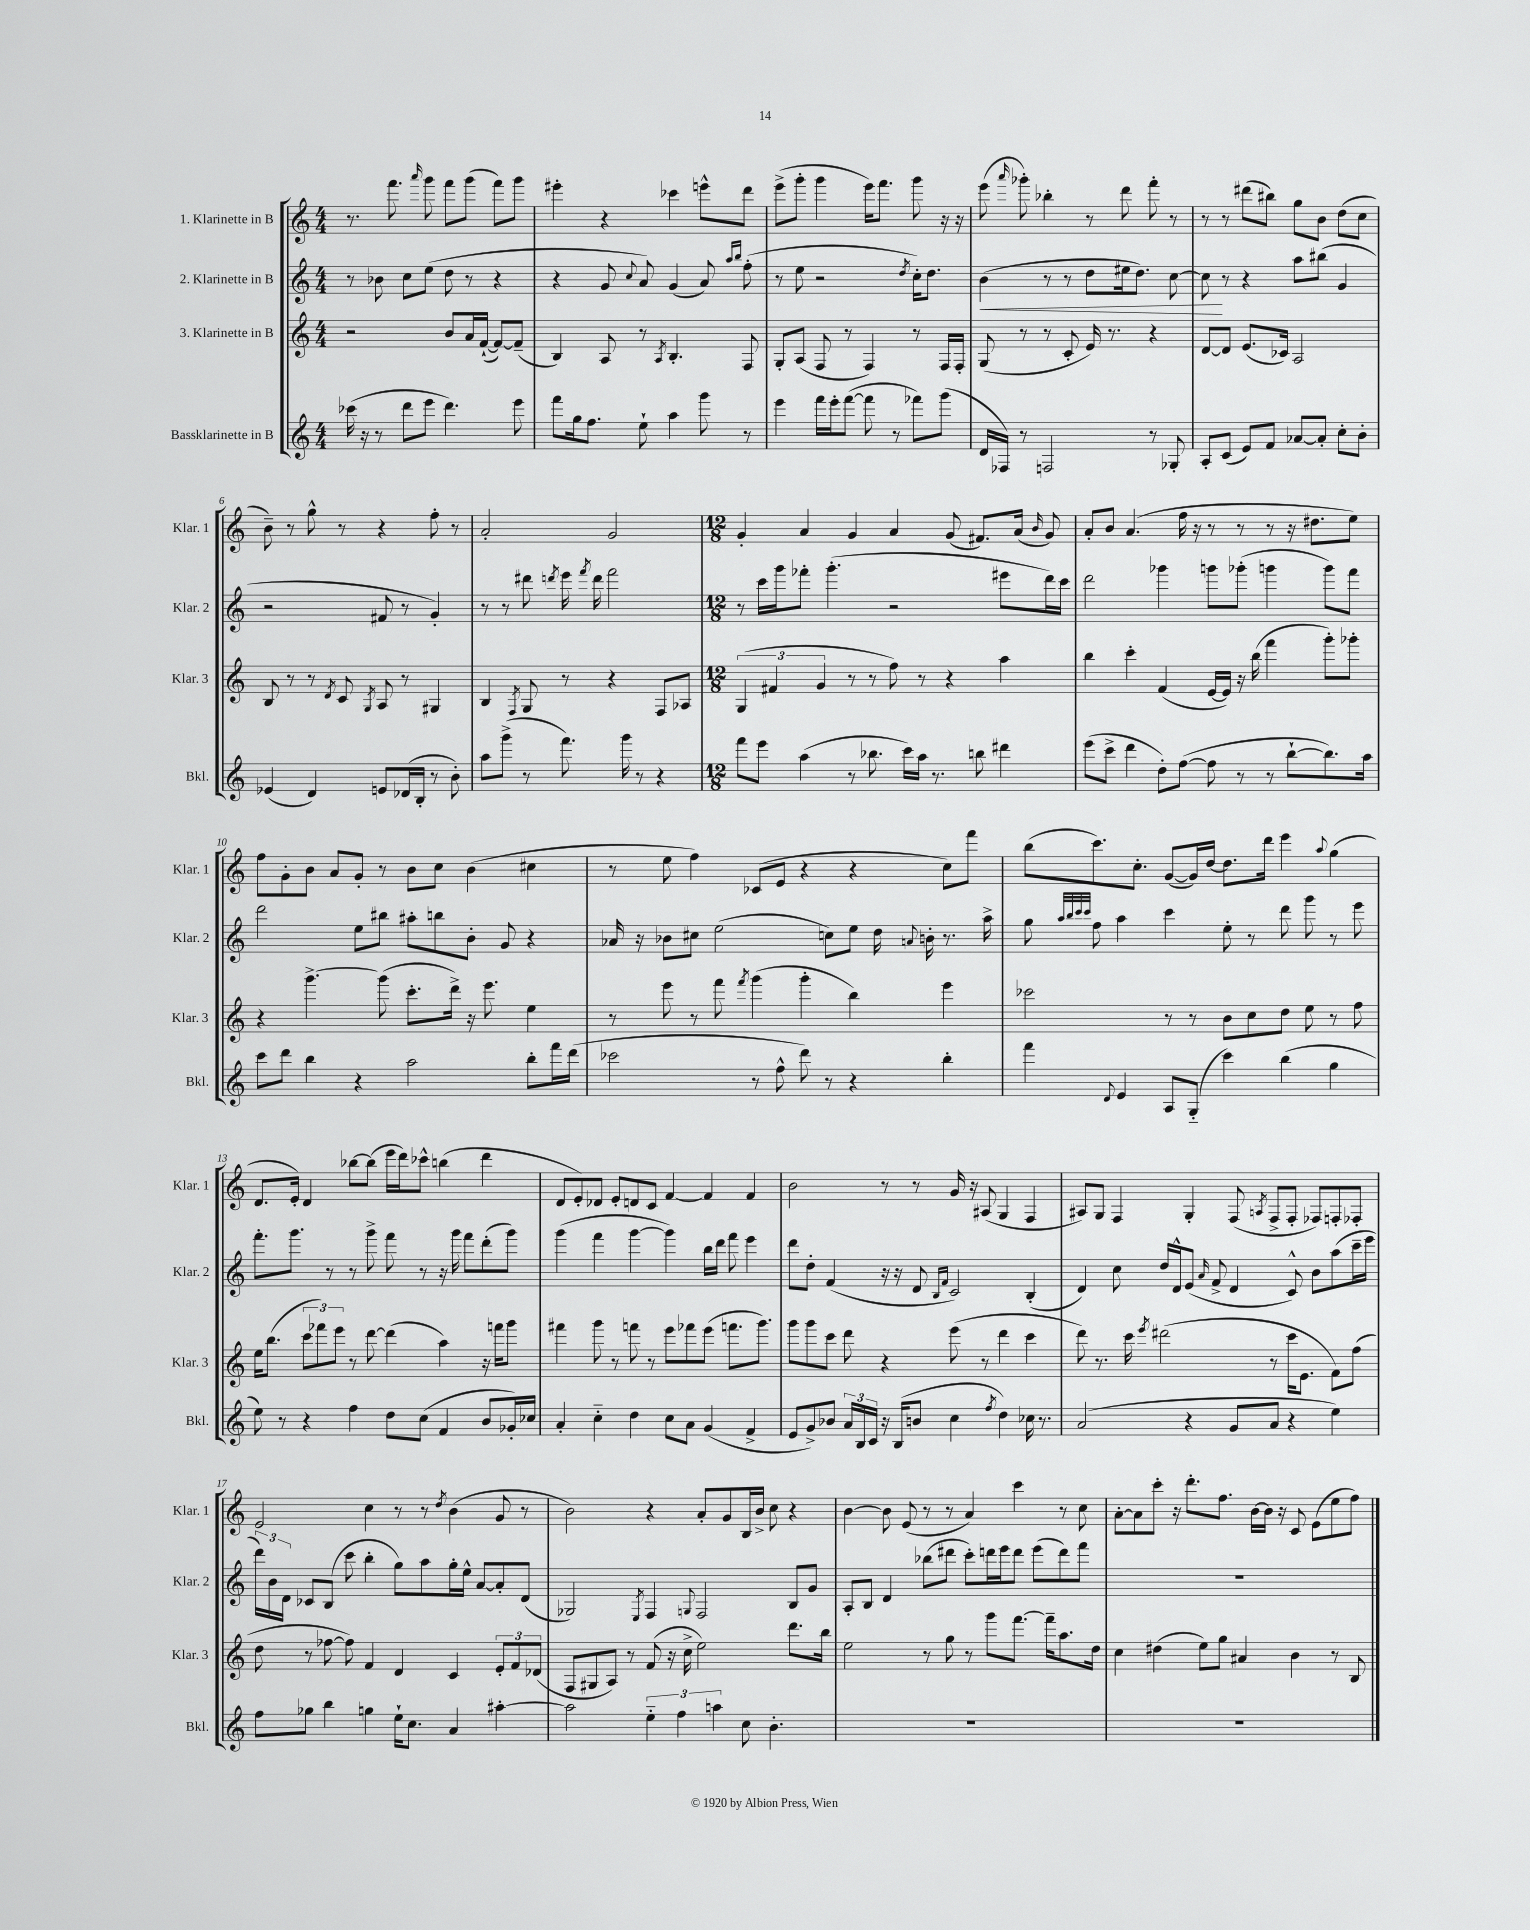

**kern	**kern	**kern	**kern
*staff4	*staff3	*staff2	*staff1
*clefG2	*clefG2	*clefG2	*clefG2
*k[]	*k[]	*k[]	*k[]
*M4/4	*M4/4	*M4/4	*M4/4
(16ccc-\	2r	8r	8.r
16r	.	.	.
8r	.	8b-\	.
.	.	.	8.fff\
8ddd\L	.	8cc\L	.
.	.	.	16qqaaa/
8eee\J	.	(8ee\J	8ggg\
4.ddd\)	8b/L	8dd\	8fff\L
.	16a/L	8r	(8ggg\J
.	([16f`/JJ	.	.
.	8f/_L)	4r	8fff\L)
8eee\	(8f~/]J	.	8ggg\J
=	=	=	=
8fff\L	4B/)	4r	4eee#'\
16gg\k	.	.	.
8.ff\J	.	.	.
.	8A/	8g/	4r
.	.	8qqcc/	.
8ee`\	8r	8a/)	.
.	8qA/	.	.
4aa\	4.B'/	(4g/	4ccc-\
8ggg\	.	8a/)	8eee^^\L
.	.	16qqaa/LL	.
.	.	16qqbb/JJ	.
8r	8F/	(8ff'\	8ddd\J
=	=	=	=
4eee\	8G'/L	8r	(8eee^\L
.	(8A/J	8ee\	8ggg'\J
16fff\LL	8F/	2r	4ggg\
16eee'\J	.	.	.
([8fff\J	8r	.	.
8fff\]	4F/)	.	16eee\LK)
.	.	.	8.fff\J
8r	.	.	.
.	.	8qdd/	.
8fff-\L)	8r	16cc'\LK)	8ggg\
.	.	8.dd\J	.
(8ggg\J	16F/LL	.	16r
.	16F'/JJ	.	16r
=	=	=	=
16d/LL	(8G/	(4b\	(8eee\
16F-/JJ)	.	.	.
.	.	.	16qqaaa/
8r	8r	.	8ggg-'\)
2F/	8r	8r	4bb-'\
.	8c'/	8r	.
.	16e/)	8dd\L	8r
.	8.r	.	.
.	.	16ee#\k	8ddd\
.	.	8.dd\J)	.
8r	4r	.	8fff'\
8G-'/	.	[8cc\	8r
=	=	=	=
8A'/L	[8d/L	8cc\]	8r
(8c/J	8d/]J	8r	8r
8e/L)	(8.e/L	4r	(8ddd#\L
8f/J	.	.	8bb#\J)
.	16c-/Jk)	.	.
[8a-/L	2A/	8aa\L	8gg\L
8a-'/]J	.	(8bb#\J	8b\J
8cc'\L	.	4g/	(8dd\L
8b'\J	.	.	8cc\J
=	=	=	=
(4e-/	8B/	2r	8b~\)
.	8r	.	8r
4d/)	8r	.	8gg^^\
.	8qd/	.	.
.	8c/	.	8r
.	8qG/	.	.
8e/L	8A/	8f#/	4r
(16d-/L	8r	8r	.
16B'/JJ	.	.	.
8r	4G#/	4g'/)	8ff'\
8b'\)	.	.	8r
=	=	=	=
8aa\L	4B/	8r	2a'/
(8ggg^\J	.	8r	.
.	8qF/	.	.
8r	8G/	8ddd#\	.
.	.	8qddd/	.
8.fff\)	8r	16eee\	.
.	.	8qfff/	.
.	.	16ddd\	.
.	4r	2fff\	2g/
16ggg\	.	.	.
8r	.	.	.
4r	8F/L	.	.
.	8A-/J	.	.
=	=	=	=
*M12/8	*M12/8	*M12/8	*M12/8
8fff\L	(6G/	8r	4g'/
8eee\J	.	16ccc\LL	.
.	6f#/	.	.
.	.	16ggg\J	.
(4aa\	.	8fff-'\J	4a/
.	6g/	.	.
.	.	(4.ggg'\	.
8r	8r	.	4g/
8.bb-\	8r	.	.
.	8ff\)	2r	4a/
16ccc\LL)	.	.	.
16aa\JJ	8r	.	.
8.r	.	.	.
.	4r	.	(8g/
8bb\	.	.	8.f#/L)
4ddd#\	4aa\	8eee#\L	.
.	.	.	(16a/Jk
.	.	.	16qqb/
.	.	16ddd\L)	8g/)
.	.	16ccc\JJ	.
=	=	=	=
(8eee\L	4bb\	2ddd\	8a'/L
8ccc^\J	.	.	8b/J
4ddd\	4ccc'\	.	(4.a/
8dd'\L)	(4f/	4ggg-\	.
([8ff\J	.	.	16ff\
.	.	.	16r
8ff\]	[16e/LL	8ggg\L	8r
.	16e/]JJ)	.	.
8r	16r	(8ggg-'\J	8r
.	(16bb\	.	.
8r	4fff\	4ggg\	8r
[8bb`\L	.	.	16r
.	.	.	8.dd#\L
8.bb\])	8ggg'\L)	8ggg\L)	.
.	8ggg-'\J	8fff\J	8ee\J)
16aa\Jk	.	.	.
=	=	=	=
8ccc\L	4r	2ddd\	8ff\L
8ddd\J	.	.	8g'\
4bb\	[4.ggg^\	.	8b\J
.	.	.	8a/L
4r	.	8ee\L	8g'/J
.	(8ggg\]	8bb#\J	8r
2aa\	8.ccc'\L	8aa#'\L	8b\L
.	.	8bb\	8cc\J
.	16ddd^\Jk)	.	.
.	16r	8b'\J	(4b\
.	8.eee\	.	.
.	.	8g/	.
8bb'\L	4ee\	4r	4cc#\
16fff\L	.	.	.
(16ddd\JJ	.	.	.
=	=	=	=
2ccc-\	8r	16a-/	8r
.	.	16r	.
.	8eee\	8b-\L	8ee\
.	8r	8cc#\J	4ff\)
.	8fff\	(2ee\	.
.	8qfff/	.	.
8r	(4ggg\	.	(8c-/L
8ff^^\	.	.	8e/J
8ddd\)	4ggg'\	.	4r
8r	.	8cc\L)	.
4r	4bb\)	8ee\J	4r
.	.	16dd\	.
.	.	8qqa/	.
.	.	16b'\	.
4bb'\	4eee\	8.r	8cc\L)
.	.	.	8fff\J
.	.	16aa^\	.
=	=	=	=
4fff\	2ccc-\	8gg\	(8bb\L
.	.	32qqaa/LLL	.
.	.	32qqbb/	.
.	.	32qqccc/	.
.	.	32qqccc/JJJ	.
.	.	8ff\	8.ccc\)
8qqd/	.	.	.
4e/	.	4aa\	.
.	.	.	8.cc'\J
8A/L	8r	4ccc\	([8g/L
(8G'~/J	8r	.	16g/]L)
.	.	.	[16dd/JJ
4ccc\)	8b\L	8ee'\	8.dd\]L
.	8cc\	8r	.
.	.	.	16ddd\Jk
(4bb\	8dd\J	8ddd\	4eee\
.	8ee\	8ggg\	.
.	.	.	8qqaa/
4gg\	8r	8r	(4gg\
.	8ff\	8eee\	.
=	=	=	=
8ee\)	16ee\LK	8.fff'\L	8.d/L
.	(8.bb\J	.	.
8r	.	.	.
.	.	8.ggg\J	16e'/Jk)
4r	12ccc\L	.	4d/
.	12fff-\)	.	.
.	.	8r	.
.	12eee\J	.	.
4ff\	8r	8r	[8bb-\L
.	[8ddd\	8ggg^\	(8bb-\]J
8dd\L	(4ddd\]	8fff\	16eee\LL
.	.	.	16ddd\J)
(8cc\J	.	8r	8ccc-^^\J
4f/	4aa\)	16r	(4bb\
.	.	16ggg\	.
.	.	8fff\L	.
8b/L	16r	(8ddd'\	4ddd\
.	16fff\LK	.	.
16g-'/L)	8ggg\J	8ggg\J)	.
16cc-/JJ	.	.	.
=	=	=	=
4a'/	4fff#\	(4ggg\	8d/L
.	.	.	8e'/)
4cc'~\	8ggg\	4fff\	8d-/J
.	8r	.	8e'/L
4dd\	8fff\	[4ggg\	8d/
.	8r	.	8c/J
8cc\L	8eee\L	4ggg\])	[4f/
8a\J	8fff-\	.	.
(4g/	(8eee\J	16bb\LL	4f/]
.	.	16ddd\JJ	.
.	8.fff\L	8fff\	.
4f^/	.	4eee\	4f/
.	8.ggg\J)	.	.
=	=	=	=
8e/L	8ggg\L	8ddd\L	2b\
8g^/)	8ggg\	8dd'\J	.
8b-/J	8ccc\J	(4f/	.
24a/LL	8ddd\	.	.
24B/	.	.	.
24c/JJ	.	.	.
16r	4r	16r	8r
(16B/LK	.	16r	.
8b/J	.	8d/	8r
.	.	16qqB/LL	.
.	.	16qqf/JJ	.
4cc\	(8eee\	2c/)	16g/
.	.	.	16r
.	8r	.	(8A#/
8qff/	.	.	.
4dd\)	4ddd\	.	4G/
16cc-\	4ccc\	(4B'/	4F/
8.r	.	.	.
=	=	=	=
(2a/	8ddd\)	4d/)	8A#/L)
.	8.r	.	8G/J
.	.	8cc\	4F/
.	16ccc\	.	.
.	8qeee/	.	.
.	(2ddd#\	16dd/LL	.
.	.	16d^^/J	.
4r	.	(8e/J	4G'/
.	.	16qqa/	.
.	.	8f^/	.
8g/L	.	4d/	(8F/
.	.	.	8qA/
8a/J	8r	.	8F^/L
4r	16ccc\LK	8c^^/)	8F'/J
.	8.e\J	.	.
.	.	8b\L	8F-/L)
4ee\)	8f\L)	(8aa\	8F'/
.	(8ff\J	16ccc~\L	8F-'/J
.	.	16eee\JJ	.
=	=	=	=
8ff\L	8dd\	24ddd\LL)	2e/
.	.	24b\	.
.	.	24d\JJ	.
8gg-\J	8r	8c-/L	.
4bb\	[8ff-\	(8B/J	.
.	8ff-\])	8ccc\	.
4gg\	4f/	4bb'\	4cc\
16ee`\LK	4d/	8gg\L)	8r
8.cc\J	.	.	.
.	.	8aa\	8r
.	.	.	8qdd/
4a/	4c/	16gg'\L	(4b\
.	.	16ee^^\JJ	.
.	.	[8a/L	.
[4aa#'\	12e'/L	8a'/]	8g/
.	12f/	.	.
.	.	(8d/J	8r
.	(12d-/J	.	.
=	=	=	=
2aa#\]	8F/L	2G-/)	2b\)
.	8G#/	.	.
.	8A/J)	.	.
.	8r	.	.
.	.	8qE/	.
6ee'~\	(8f/	4F/	4r
.	16r	.	.
6ff\	.	.	.
.	16cc^\	.	.
.	.	8qqG/	.
.	2ee\)	2F/	8a'/L
6aa\	.	.	.
.	.	.	8g/
8cc\	.	.	16B/L
.	.	.	16b^/JJ
4.b'\	.	.	8cc\
.	8.ddd\L	8B/L	4r
.	.	8g/J	.
.	16bb\Jk	.	.
=	=	=	=
1.r	2ee\	8A'/L	[4b\
.	.	8B/J	.
.	.	4d/	8b\]
.	.	.	(8e/
.	8r	(8bb-\L	8r
.	8gg\	8ddd#\J	8r
.	8r	8ccc'\L)	4a/)
.	8ggg\L	16ddd\L	.
.	.	16eee\J	.
.	[8.fff\J	8ddd\J	4ccc\
.	.	(8eee\L	.
.	16fff~\]LK	.	.
.	8.aa\	8ddd\)	8r
.	.	8fff\J	8cc\
.	16dd\Jk	.	.
=	=	=	=
1.r	4cc\	1.r	[8a'\L
.	.	.	8a\]
.	(4dd#\	.	8ccc'\J
.	.	.	16r
.	.	.	8.ddd'\L
.	8ee\L)	.	.
.	8gg\J	.	8.ff\J
.	4a#/	.	.
.	.	.	[16b\LL
.	.	.	16b\]JJ
.	.	.	16r
.	4b\	.	8c/
.	.	.	(8e\L
.	8r	.	8ee\
.	8B/	.	8ff\J)
==	==	==	==
*-	*-	*-	*-
